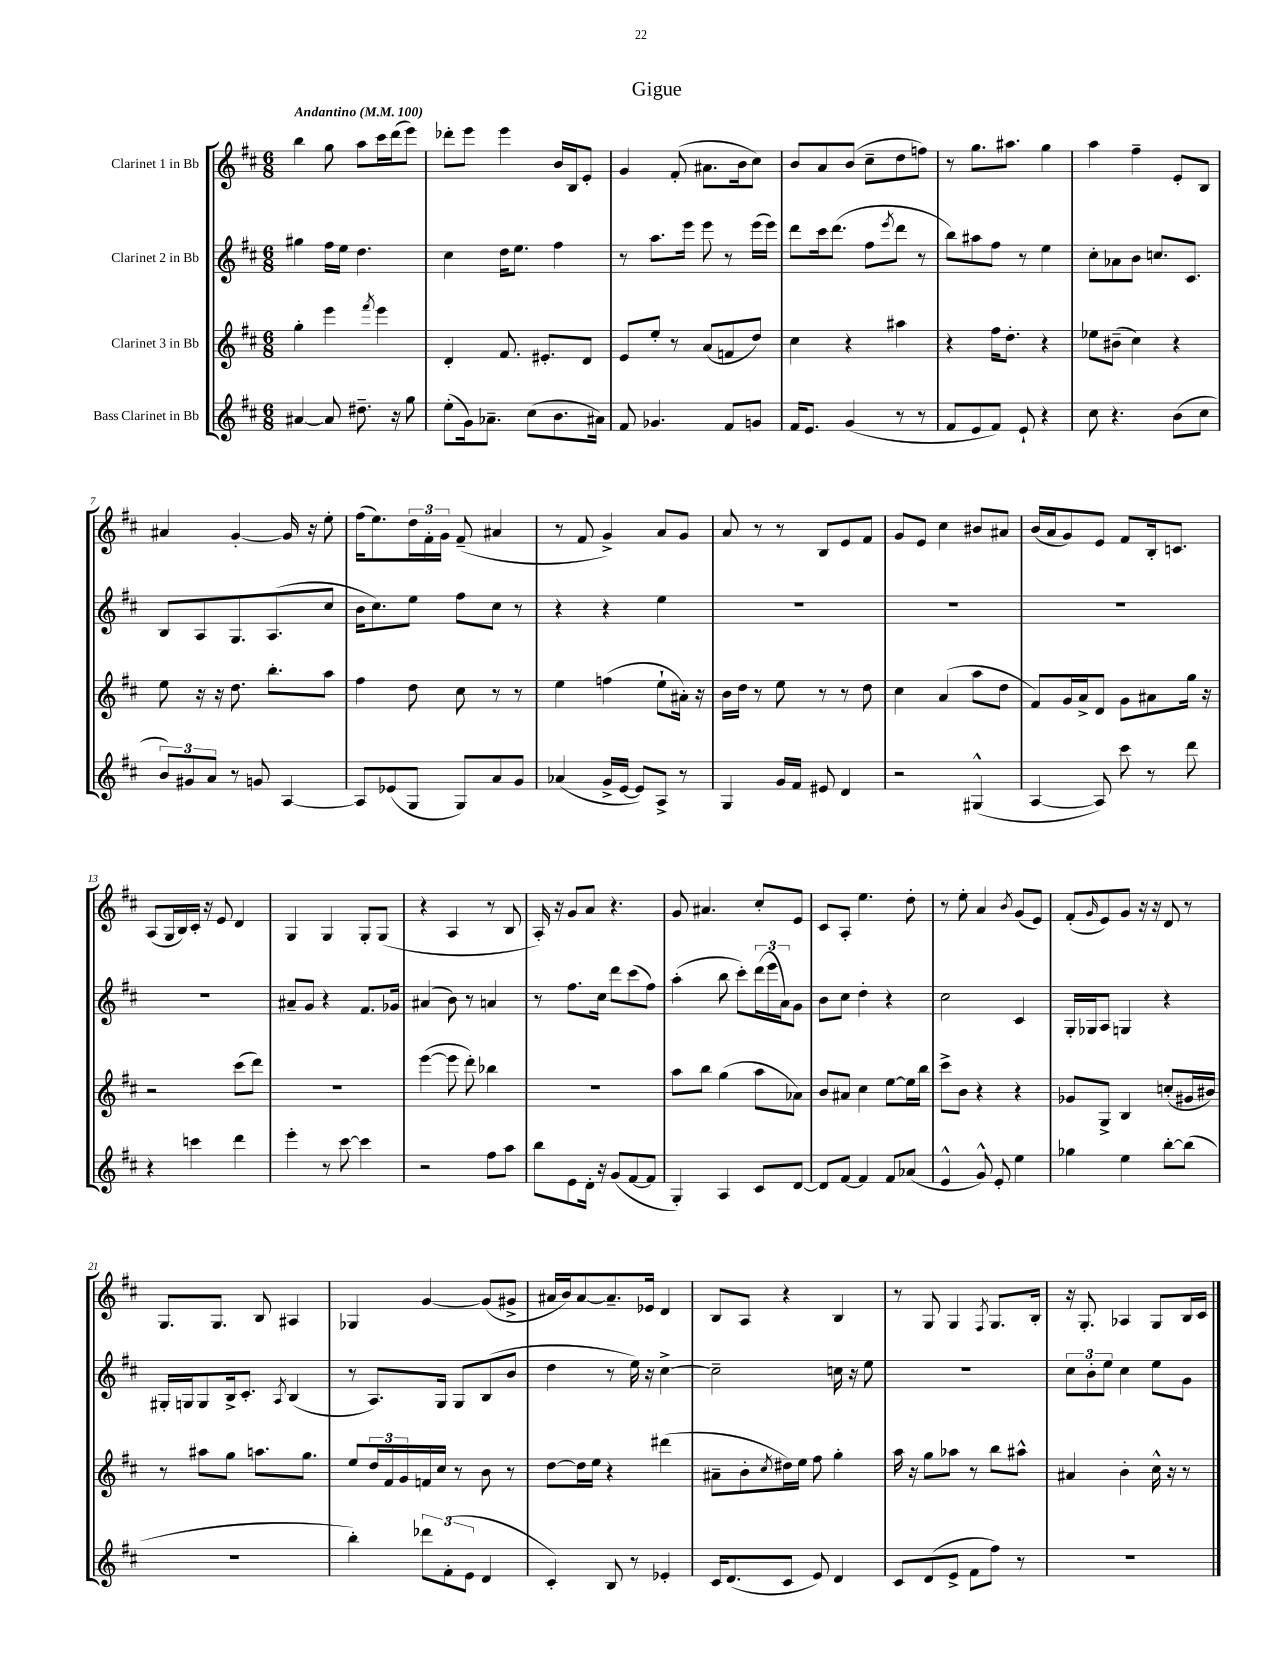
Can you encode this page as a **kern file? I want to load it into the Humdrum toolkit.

**kern	**kern	**kern	**kern
*staff4	*staff3	*staff2	*staff1
*clefG2	*clefG2	*clefG2	*clefG2
*k[f#c#]	*k[f#c#]	*k[f#c#]	*k[f#c#]
*M6/8	*M6/8	*M6/8	*M6/8
*MM100	*MM100	*MM100	*MM100
[4a#	4gg'	4gg#	4bb
8a#]	4eee	16ff#	8gg
.	.	16ee	.
8.dd#~	.	4.dd	8aa
.	8qfff#	.	.
.	4eee	.	16ccc#
16r	.	.	(16ddd
8gg	.	.	8eee)
=	=	=	=
(8ee'	4d'	4cc#	8ddd-'
16g)	.	.	8eee
8.a-~	.	.	.
.	8.f#	16dd	4eee
.	.	8.ee	.
(8cc#	.	.	.
.	8.e#'	.	.
8.b	.	4ff#	16b
.	.	.	16B
.	8d	.	8e'
16a#)	.	.	.
=	=	=	=
8f#	8e	8r	4g
4.g-	8ee'	8.aa	.
.	8r	.	(8f#'
.	.	16eee	.
.	(8a	8eee	8.a#
8f#	8f	8r	.
.	.	.	16b
8g	8dd)	(16eee	8cc#)
.	.	16eee)	.
=	=	=	=
16f#	4cc#	8ddd	8b
8.e	.	.	.
.	.	16ccc#	8a
.	.	(8.ddd	.
(4g	4r	.	(8b
.	.	8ff#	8cc#~
.	.	8qeee	.
8r	4aa#	8ddd	8dd
8r	.	8r	8ff)
=	=	=	=
8f#	4r	8bb)	8r
8e	.	8aa#	8.gg
8f#)	16ff#	8ff#	.
.	8.dd'	.	8.aa#
8e`	.	8r	.
4r	4r	4ee	4gg
=	=	=	=
8cc#	8ee-	8cc#'	4aa
4.r	(8b#~	8a-	.
.	4cc#)	8b	4ff#~
.	.	8.cc	.
(8b	4r	.	8e'
.	.	8.c#	.
8cc#	.	.	8B
=	=	=	=
12b)	8ee	8B	4a#
12g#	.	.	.
.	16r	8A	.
12a	.	.	.
.	16r	.	.
8r	8.dd	8.G	[4g'
8g	.	.	.
.	8.bb'	(8.A	.
[4A	.	.	16g]
.	.	.	16r
.	8aa	8cc#	8ee'
=	=	=	=
8A]	4ff#	16b	(16ff#
.	.	8.cc#)	8.ee)
(8e-	.	.	.
8G	8dd	8ee	24dd
.	.	.	24f#'
.	.	.	24g
8G)	8cc#	8ff#	(8f#~
8a	8r	8cc#	4a#
8g	8r	8r	.
=	=	=	=
(4a-	4ee	4r	8r
.	.	.	8f#
16g^	(4ff	4r	4g^)
[16e	.	.	.
8e])	.	.	.
8A^	8ee`	4ee	8a
8r	16a#')	.	8g
.	16r	.	.
=	=	=	=
4G	16b	2.r	8a
.	16dd	.	.
.	8r	.	8r
16g	8ee	.	8r
16f#	.	.	.
8e#	8r	.	8B
4d	8r	.	8e
.	8dd	.	8f#
=	=	=	=
2r	4cc#	2.r	8g
.	.	.	8e
.	(4a	.	4cc#
(4G#^^	8aa	.	8b#
.	8dd	.	8a#
=	=	=	=
[4A	8f#)	2.r	(16b
.	.	.	16a
.	16g	.	8g)
.	16a^	.	.
8A])	8d	.	8e
8ccc#	8g	.	8f#
8r	8a#	.	16B'
.	.	.	8.c
8ddd	16gg	.	.
.	16r	.	.
=	=	=	=
4r	2r	2.r	(8A
.	.	.	16G
.	.	.	16B)
4ccc	.	.	16c#'
.	.	.	16r
.	.	.	8e
4ddd	(8ccc#	.	4d
.	8ddd)	.	.
=	=	=	=
4eee'	2.r	8a#~	4G
.	.	8g	.
8r	.	4r	4G
[8ccc#	.	.	.
4ccc#]	.	8.f#	8G'
.	.	.	(8G
.	.	16g-	.
=	=	=	=
2r	([4eee	(4a#	4r
.	8eee]	8b)	4A
.	8ddd')	8r	.
8ff#	4bb-	4a	8r
8aa	.	.	8B
=	=	=	=
8bb	2.r	8r	16A')
.	.	.	16r
8e	.	8.ff#	8g
16d'	.	.	8a
16r	.	16cc#	.
(8g	.	8ddd	4.r
[8f#	.	(8ccc#	.
8f#]	.	8ff#)	.
=	=	=	=
4G')	8aa	(4aa'	8g
.	8bb	.	4.a#
4A	(4gg	8bb	.
.	.	8ccc#')	.
8c#	8aa	(24ddd	8cc#'
.	.	24eee	.
.	.	24a)	.
[8d	8a-)	8g	8e
=	=	=	=
8d]	8b	8b	8c#
[8f#	8a#	8cc#	8A'
4f#]	4cc#	4dd'	4.ee
8f#	[8ee	4r	.
(8a-	16ee]	.	8dd'
.	16bb	.	.
=	=	=	=
4e^^	8ccc#^	2cc#	8r
.	8b	.	8ee'
8g^^)	4r	.	4a
8e'	.	.	.
.	.	.	8qb
4ee	4r	4c#	(8g
.	.	.	8e)
=	=	=	=
4gg-	8g-	16G'	(8f#'
.	.	16G-	.
.	.	.	16qqg
.	8G^	8A	8e)
4ee	4B	4G	8g
.	.	.	16r
.	.	.	16r
[8bb'	(8cc'	4r	8d
(8bb]	16g#	.	8r
.	16b#)	.	.
=	=	=	=
2.r	8r	16G#'	8.G
.	.	16G	.
.	8aa#	8G	.
.	.	.	8.G
.	8gg	16B^	.
.	.	8.c#'	.
.	8.aa	.	8B
.	.	8qA	.
.	.	(4B	4A#
.	8.gg	.	.
=	=	=	=
4bb')	8ee	8r	4G-
.	24dd	8.A)	.
.	24f#	.	.
.	24g	.	.
12ddd-	16f	.	[4g
.	16cc#	16G	.
(12f#'	.	.	.
.	8r	8G	.
12e	.	.	.
4d	8b	(8B	(8g]
.	8r	8b	8g#^
=	=	=	=
4c#')	[8dd	4dd	16a#
.	.	.	16b)
.	16dd]	.	[8a#
.	16ee	.	.
8B	4r	8r	8.a#~]
8r	.	16ee)	.
.	.	16r	16e-
4e-'	(4ddd#	[4cc#^	4d
=	=	=	=
16c#	8a#~	2cc#~]	8B
(8.d	.	.	.
.	8b'	.	8A
.	8qcc#	.	.
8c#	16dd#)	.	4r
.	16ee	.	.
8e)	8ff#	.	.
4d	4gg'	16cc	4B
.	.	16r	.
.	.	8ee	.
=	=	=	=
8c#	16aa	2.r	8r
.	16r	.	.
(8d	8gg	.	8G
8e^	8aa-	.	4G
8f#	8r	.	.
.	.	.	8qF#
8ff#)	8bb	.	8.G
8r	8aa#^^	.	.
.	.	.	16B'
=	=	=	=
2.r	4a#	12cc#	16r
.	.	.	8.G'
.	.	12b'	.
.	.	12ee	.
.	4b'	4cc#	4A-
.	16cc#^^	8ee	8G
.	16r	.	.
.	8r	8g	16B
.	.	.	16c#
==	==	==	==
*-	*-	*-	*-
